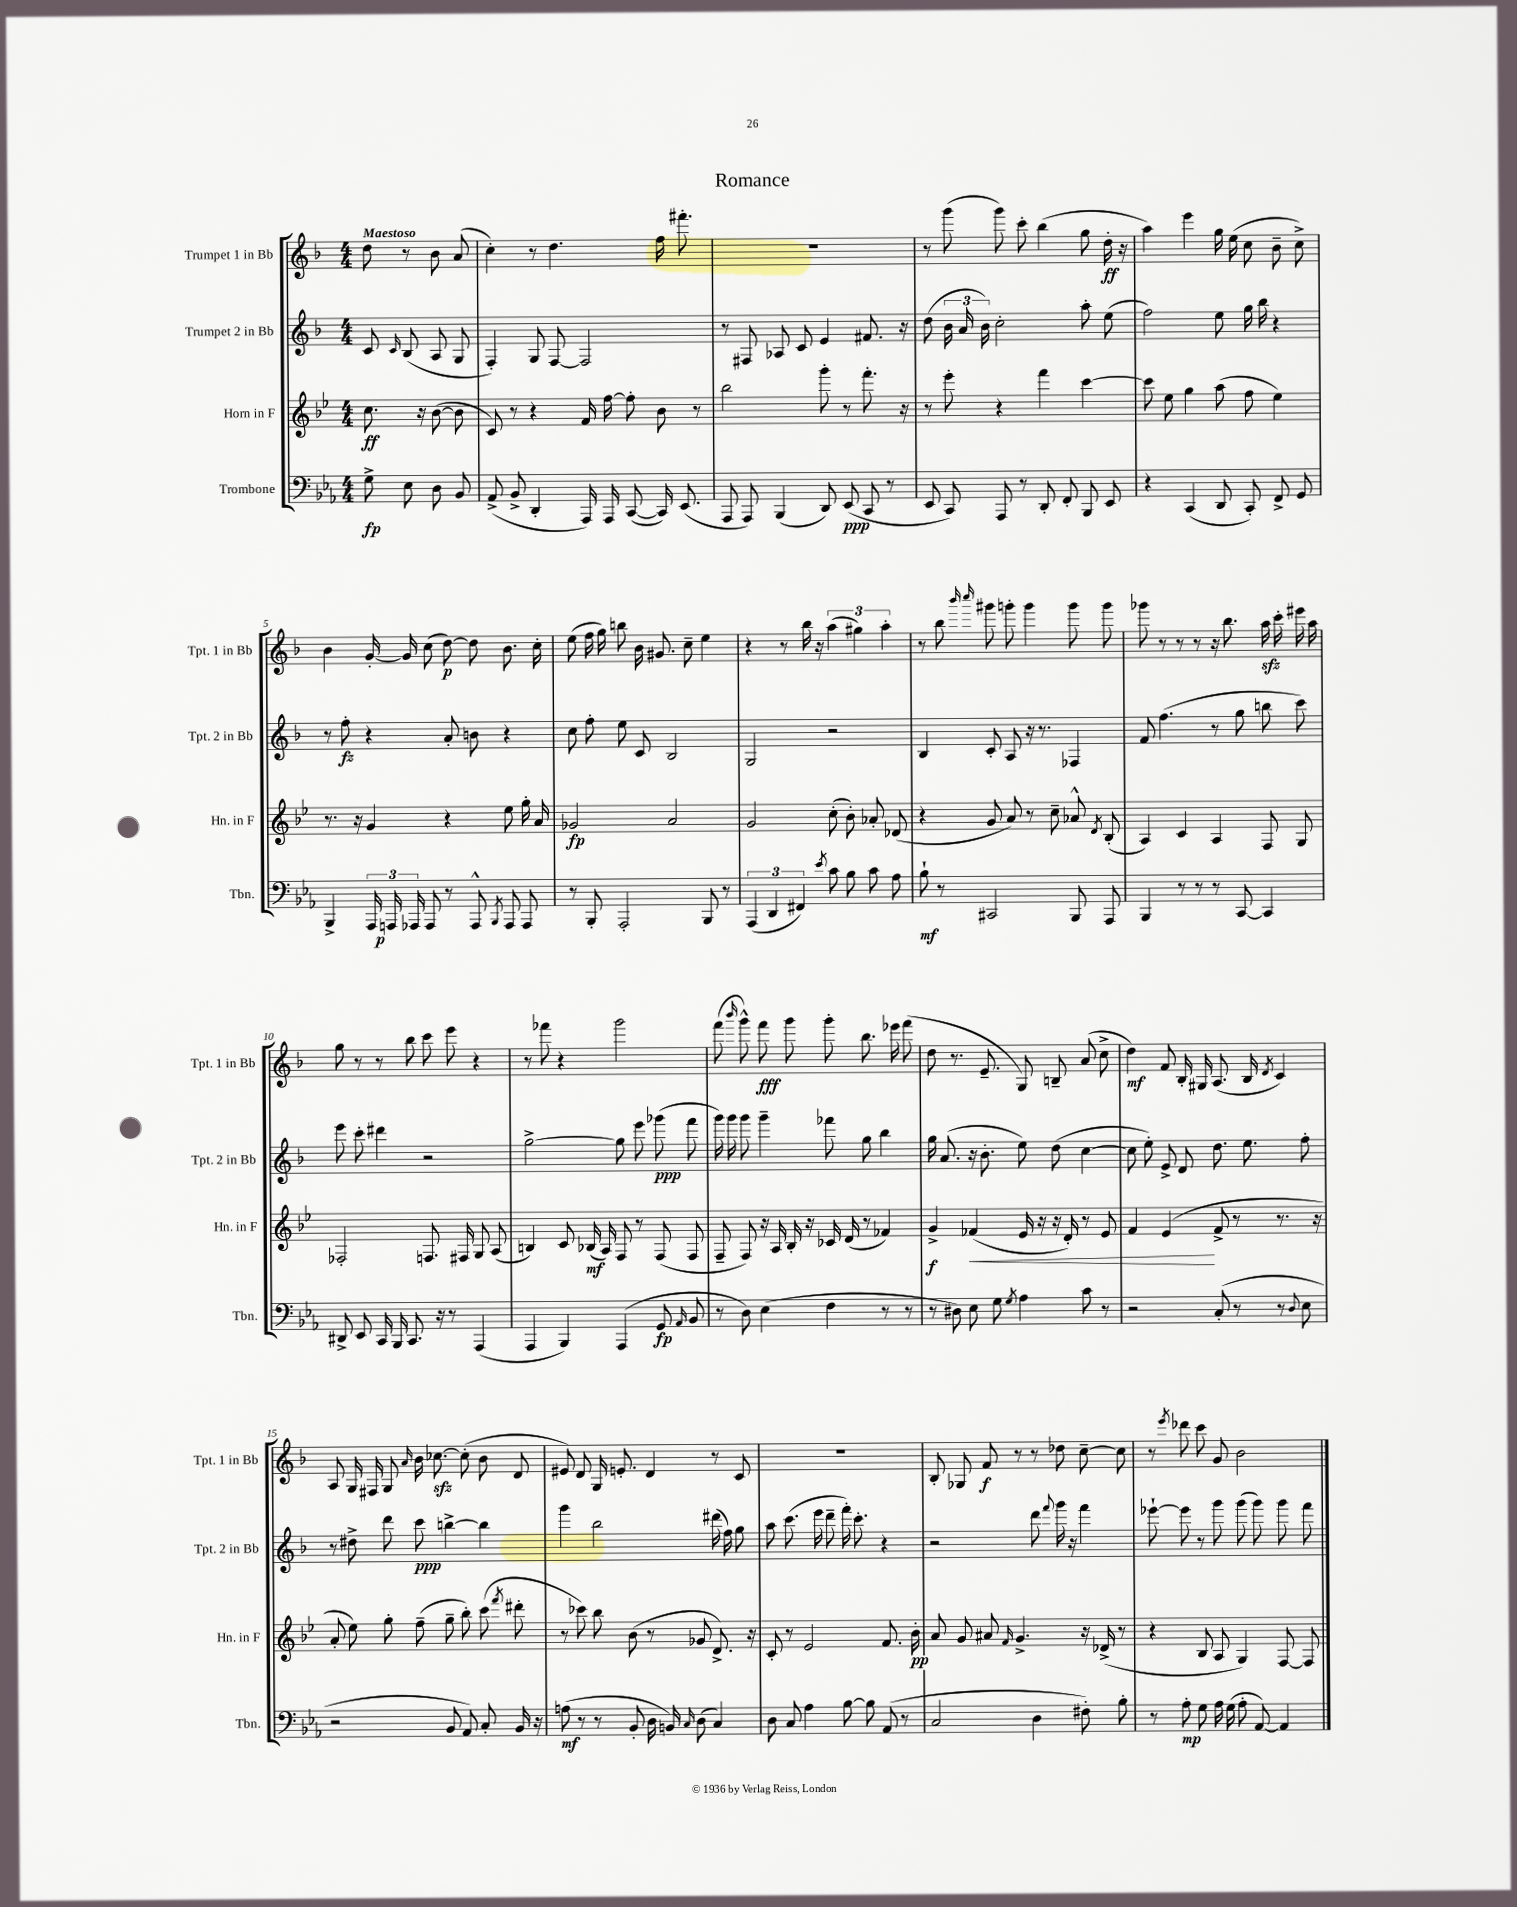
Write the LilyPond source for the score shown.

\header { title = "Romance" }
<<
\new StaffGroup <<
\new Staff = "s0" \with { instrumentName = "Trumpet 1 in Bb" shortInstrumentName = "Tpt. 1 in Bb" } {
    \clef treble \key f \major \numericTimeSignature \time 4/4 \partial 2 \tempo "Maestoso"
    \autoBeamOff d''8 r8 bes'8 a'8( |
    c''4-.) r8 d''4. f''16 fis'''8.-. |
    R1 |
    r8 g'''8( g'''8) c'''8-. bes''4( g''8 d''16-.\ff r16 |
    a''4) e'''4 g''16 e''16( c''8 bes'8-- c''8->) |
    bes'4 g'16~-. g'16 c''8( d''8~\p) d''8 bes'8. c''16-. |
    e''8( f''16 g''16) b''8 bes'16 gis'8. c''8-- e''4 |
    r4 r8 bes''16 r16 \tuplet 3/2 { a''4( gis''4) a''4-. } |
    r8 bes''8 \grace { bes'''16 c''''16 } gis'''8 g'''8-. g'''4 g'''8 g'''8 |
    ges'''8 r8 r8 r8 r16 bes''8. a''16\sfz c'''16-. eis'''16 a''16 |
    g''8 r8 r8 bes''8 c'''8 e'''8 r4 |
    r8 fes'''8 r4 g'''2 |
    f'''8( \grace { bes'''16 } g'''8-^) f'''8\fff g'''8 g'''8-. bes''8. ees'''16 f'''8( |
    d''8 r8. e'8.-- g8) b8-- a'8( c''8-> |
    d''4\mf) f'8 bes16-. gis16 a8.( bes16 \acciaccatura { d'8 } c'4) |
    a8 g16 fis16 g8 \grace { a'16 } bes'16 ces''8.~\sfz ces''8-.( bes'8 d'8 |
    eis'8) d'8 g16 e'8.-. d'4 r8 c'8 |
    R1 |
    bes8-. ges8 f'8\f r8 r8 des''8 c''8~-- c''8 |
    r8 \acciaccatura { e'''8 } des'''8 c'''8 g'8 bes'2 \bar "|." |
}
\new Staff = "s1" \with { instrumentName = "Trumpet 2 in Bb" shortInstrumentName = "Tpt. 2 in Bb" } {
    \clef treble \key f \major \numericTimeSignature \time 4/4 \partial 2
    \autoBeamOff c'8 \grace { c'16 } bes8( a8 g8 |
    f4-.) g8 f8~ f2 |
    r8 fis8 aes8 c'8 e'4 fis'8. r16 |
    d''8( \tuplet 3/2 { bes'16 a'16 bes'16) } c''2-. a''8-. e''8( |
    f''2) e''8 g''16 bes''16 r4 |
    r8 f''8-.\fz r4 a'8-. b'8 r4 |
    c''8 f''8-. e''8 c'8 bes2 |
    g2 r2 |
    bes4 c'8-. a8 r16 r8. fes4 |
    f'8 f''4.( r8 g''8 b''8 c'''8) |
    e'''8 c'''8-. dis'''4 r2 |
    g''2~-> g''8 e'''8 ges'''8\ppp( f'''8 |
    g'''16) g'''16 g'''8 g'''4-- fes'''8 g''8 bes''4 |
    g''16 a'8.( r16 bes'8.-. e''8) d''8( c''4~ |
    c''8 e''8-.) e'8-> d'8 d''8. e''8. f''8-. |
    r8 dis''8-> d'''8 c'''8\ppp b''4~-> b''4 |
    g'''4 bes''2 dis'''16( f''16) g''8 |
    a''8 c'''8.( e'''16 d'''8-- f'''16-.) c'''8.-. r4 |
    r2 d'''8 \appoggiatura { f'''8 } g'''16 r16 f'''4 |
    ees'''8~-! ees'''8 r8 g'''8 g'''8( g'''8) g'''8 f'''8 \bar "|." |
}
\new Staff = "s2" \with { instrumentName = "Horn in F" shortInstrumentName = "Hn. in F" } {
    \clef treble \key bes \major \numericTimeSignature \time 4/4 \partial 2
    \autoBeamOff c''8.\ff r16 bes'8~( bes'8 |
    c'8) r8 r4 f'16 f''16~ f''8-. bes'8 r8 |
    bes''2 g'''8-. r8 f'''8.-. r16 |
    r8 ees'''8-. r4 f'''4 c'''4~ |
    c'''8 ees''8 g''4 a''8( f''8 ees''4) |
    r8. r16 g'4 r4 ees''8 g''16-. a'16 |
    ges'2\fp a'2 |
    g'2 c''8-.( bes'8-.) aes'8-. des'8( |
    r4 g'8 a'8) r8 c''8-- aes'8-^ \acciaccatura { d'8 } bes8-.( |
    a4) c'4 a4 f8 g8 |
    fes2-. f8. fis16 g8 a8( |
    b4) c'8 bes16\mf( a16) f8 r8 f8( f8 |
    f8-- f8) r16 a16 bes16-. r16 ces'16 d'16( r8 fes'4) |
    g'4->\f fes'4\<( ees'16 r16 r16 d'16-.) r8 ees'8 |
    f'4 ees'4\!( f'8-> r8 r8. r16 |
    a'8-. ees''8) g''8-. f''8--( g''8-- bes''8-.) c'''8( \acciaccatura { f'''8 } dis'''8-. |
    r8 ces'''8) bes''8 bes'8( r8 ges'8 d'8.->) r16 |
    c'8-. r8 ees'2 f'8. bes'16-.\pp |
    a'8 g'8 ais'8 \grace { f'16 } g'4.-> r16 des'16->( r8 |
    r4 bes8 a8 g4) f8~ f8 \bar "|." |
}
\new Staff = "s3" \with { instrumentName = "Trombone" shortInstrumentName = "Tbn." } {
    \clef bass \key ees \major \numericTimeSignature \time 4/4 \partial 2
    \autoBeamOff g8->\fp ees8 d8 bes,8 |
    aes,8->( bes,8-> d,4-. aes,,16) aes,,16 c,8~( c,16) ees,8.( |
    aes,,8 aes,,8) bes,,4( d,8) ees,8\ppp( c,8 r8 |
    ees,8 c,8) aes,,8 r8 d,8-. f,8-. bes,,8 ees,8 |
    r4 c,4( d,8 c,8-.) f,8-> g,8 |
    bes,,4-> \tuplet 3/2 { aes,,16 a,,16\p aes,,16 } aes,,8 r8 aes,,8-^ \acciaccatura { bes,,8 } aes,,8 aes,,8 |
    r8 bes,,8-. aes,,2-. bes,,8 r8 |
    \tuplet 3/2 { aes,,4( d,4 fis,4) } \acciaccatura { ees'8 } c'8 bes8 c'8 aes8 |
    bes8-!\mf r8 cis,2 bes,,8 aes,,8 |
    bes,,4 r8 r8 r8 c,8~ c,4 |
    dis,8-> ees,8 c,16 bes,,16 c,8. r16 r8 aes,,4( |
    aes,,4 bes,,4) aes,,4( g,8\fp \grace { aes,16 } bes,8 |
    r8 d8) ees4( f4 r8 r8 |
    r8 dis8) ees8 g8 \acciaccatura { g8 } aes4 c'8 r8 |
    r2 c8-.( r8 r8 \appoggiatura { d8 } ees8 |
    r2 bes,8 aes,8) c8-. bes,16 r16 |
    a8\mf( r8 r8 bes,8-. d16 b,16) \grace { c16 } d8( c4) |
    d8 c8 aes4 bes8~ bes8 aes,8( r8 |
    c2 d4 fis8-.) bes8-. |
    r8 aes8-.\mp g8 aes16 g16( aes8-. aes,8~) aes,4 \bar "|." |
}
>>
>>
